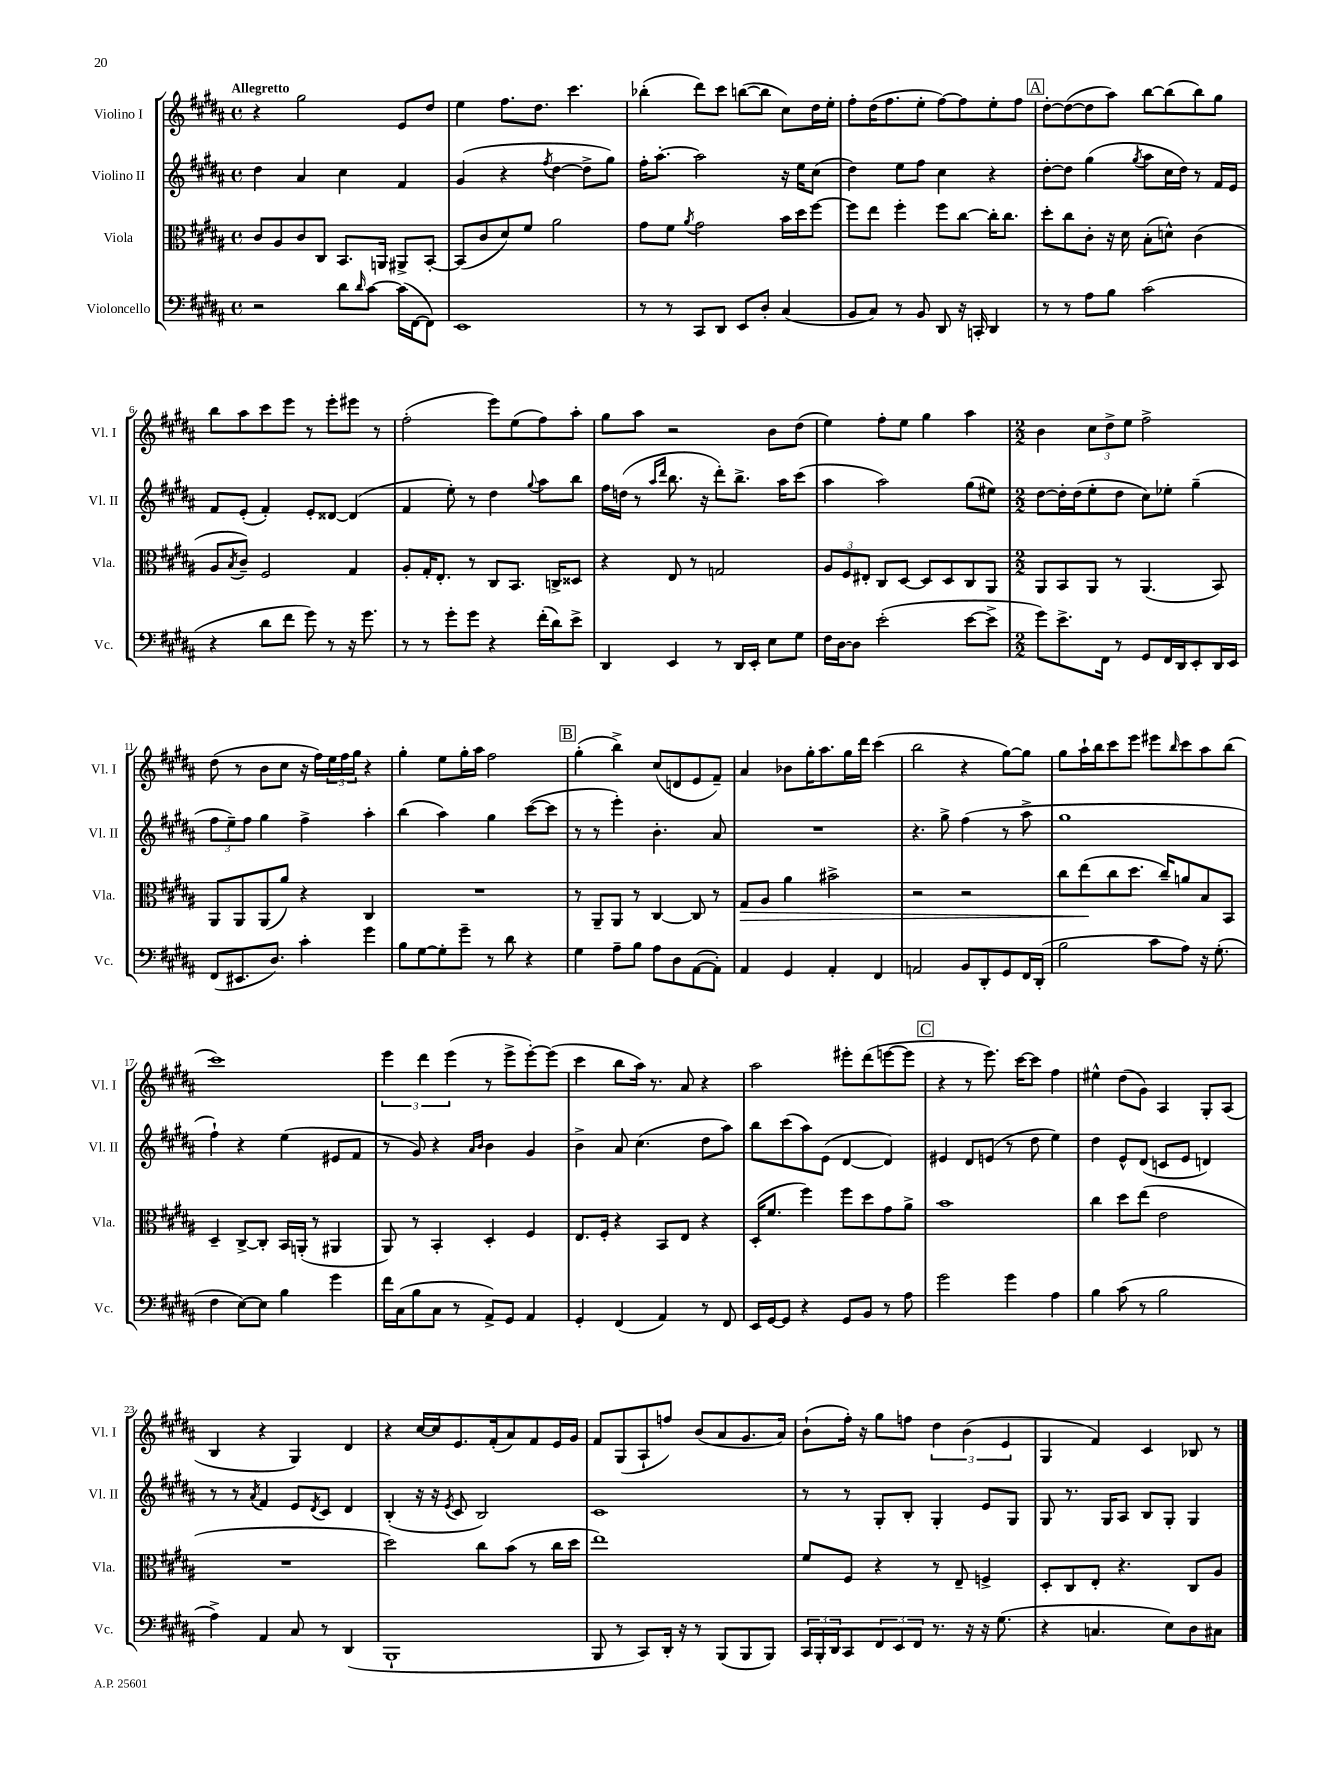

**kern	**kern	**dynam	**kern	**kern
*part4	*part3	*part3	*part2	*part1
*staff4	*staff3	*staff3	*staff2	*staff1
*I"Violoncello	*I"Viola	*	*I"Violino II	*I"Violino I
*I'Vc.	*I'Vla.	*	*I'Vl. II	*I'Vl. I
*clefF4	*clefC3	*	*clefG2	*clefG2
*k[f#c#g#d#a#]	*k[f#c#g#d#a#]	*	*k[f#c#g#d#a#]	*k[f#c#g#d#a#]
*M4/4	*M4/4	*	*M4/4	*M4/4
*met(c)	*met(c)	*	*met(c)	*met(c)
=1	=1	=1	=1	=1
!	!	!	!	!LO:TX:a:B:t=Allegretto
2r	8c#/L	.	4dd#\	4r
.	8A#/	.	.	.
.	8c#/	.	4a#/	2gg#\
.	8C#/J	.	.	.
8d#\L	8.BB/L	.	4cc#\	.
16qqd#/	.	.	.	.
[8c#\J	.	.	.	.
.	16AAn/Jk	.	.	.
(16c#\LL]	8AA#X^/L	.	4f#/	8e/L
[16FF#\J	.	.	.	.
8FF#\J])	[8BB'/J	.	.	8dd#/J
=2	=2	=2	=2	=2
1EE	(8BB/L]	.	(4g#/	4ee\
.	8c#/	.	.	.
.	8d#/)	.	4r	8.ff#\L
.	8f#/J	.	.	.
.	.	.	.	8.dd#\J
.	.	.	8qff#/	.
.	2a#\	.	[4dd#\	.
.	.	.	.	4.ccc#\
.	.	.	8dd#^\L]	.
.	.	.	8gg#\J)	.
=3	=3	=3	=3	=3
8r	8g#\L	.	16ff#'\KL	(4bb-X'\
.	.	.	[8.aa#'\J	.
8r	8f#\J	.	.	.
.	8qa#/	.	.	.
8CC#/L	2g#\	.	2aa#\]	8ddd#\L)
8DD#/J	.	.	.	8ccc#\J
8EE/L	.	.	.	([8bbn\L
8D#'/J	.	.	.	8bb\J]
(4C#/	16b\LL	.	16r	8cc#\L)
.	16dd#\J	.	16ee\KL	.
.	[8ff#\J	.	(8cc#\J	16dd#\L
.	.	.	.	16ee'\JJ
=4	=4	=4	=4	=4
8BB/L	8ff#\L]	.	4dd#\)	8ff#'\L
8C#/J)	8ee\J	.	.	(16dd#\K
.	.	.	.	8.ff#\
8r	4ff#'\	.	8ee\L	.
8BB/	.	.	8ff#\J	8ee'\J
8DD#/	8ff#\L	.	4cc#\	[8ff#\L)
16r	[8cc#\J	.	.	8ff#\]
16CCn'/	.	.	.	.
4DD#/	16cc#'\KL]	.	4r	8ee'\
.	8.cc#\J	.	.	.
.	.	.	.	8ff#\J
!!LO:REH:place=s1:t=A
=5	=5	=5	=5	=5
8r	8dd#'\L	.	[8dd#'\L	[8dd#'\L
8r	8cc#\	.	8dd#\J]	(8dd#\_
8A#\L	8c#'\J	.	(4gg#\	8dd#\]
8B\J	16r	.	.	8aa#\J)
.	16d#\	.	.	.
.	.	.	8qgg#/	.
(2c#\	(8B'\L	.	8aa#\L	[8bb\L
.	8dn^^\J)	.	16cc#\L	(8bb\]
.	.	.	16dd#\JJ)	.
.	(4c#\	.	8r	8bb\)
.	.	.	16f#/LL	8gg#\J
.	.	.	16e/JJ	.
!!LO:LB:g=z
=6	=6	=6	=6	=6
4r	8A#/L	.	8f#/L	8bb\L
.	8qB/	.	.	.
.	8c#~/J)	.	(8e'/J	8aa#\
8d#\L	2F#/	.	4f#'/)	8ccc#\
8f#\J	.	.	.	8eee\J
8g#\)	.	.	8e'/L	8r
8r	.	.	[8d##X/J	8eee'\L
16r	4G#/	.	(4d##/]	8eee#X\J
8.g#\	.	.	.	.
.	.	.	.	8r
=7	=7	=7	=7	=7
8r	8A#'/L	.	4f#/	(2ff#'\
8r	16G#'/K	.	.	.
.	8.E'/J	.	.	.
8g#'\L	.	.	8ee'\)	.
8g#\J	8r	.	8r	.
4r	8C#/L	.	4dd#\	8eee\L)
.	8.BB/J	.	.	(8ee\
.	.	.	8qqgg#/	.
(16f#'\LL	.	.	8aa#\L	8ff#\)
16d#\J)	16Cn^/KL	.	.	.
8e^\J	8D##X/J	.	8bb\J	8aa#'\J
=8	=8	=8	=8	=8
4DD#/	4r	.	16ff#\LL	8gg#\L
.	.	.	(16ddn\JJ	.
.	.	.	8r	8aa#\J
.	.	.	16qqaa#/LL	.
.	.	.	16qqddd#/JJ	.
4EE/	8E/	.	8.bb\	2r
.	8r	.	.	.
.	.	.	16r	.
8r	2Gn/	.	8ddd#'\L)	.
16DD#/LL	.	.	8.bb^\J	.
16EE'/JJ	.	.	.	.
8E\L	.	.	.	8b\L
.	.	.	16aa#\KL	.
8G#\J	.	.	(8ccc#\J	(8dd#\J
=9	=9	=9	=9	=9
16F#\LL	12A#/L	.	4aa#\	4ee\)
[16D#\J	.	.	.	.
.	12F#/	.	.	.
8D#\J]	.	.	.	.
.	12E#X'/J	.	.	.
(2e'\	8C#/L	.	2aa#\)	8ff#'\L
.	[8D#/J	.	.	8ee\J
.	8D#/L]	.	.	4gg#\
.	8D#/	.	.	.
[8e\L	8C#/	.	(8gg#\L	4aa#\
8e^\J]	8AA#/J	.	8ee#X\J)	.
=10	=10	=10	=10	=10
*M2/2	*M2/2	*	*M2/2	*M2/2
8g#\L)	8AA#/L	.	[8dd#\L	4b\
8.e^\	8BB/	.	16dd#'\L]	.
.	.	.	(16dd#\J	.
.	8AA#/J	.	8ee'\	12cc#\L
16FF#\Jk	.	.	.	.
.	.	.	.	12dd#^\
8r	8r	.	8dd#\J	.
.	.	.	.	12ee\J
8GG#/L	(4.AA#/	.	8cc#\L)	2ff#^\
16FF#/L	.	.	8ee-X'\J	.
16DD#/J	.	.	.	.
8EE'/	.	.	(4gg#~\	.
16DD#/L	8BB/)	.	.	.
16EE/JJ	.	.	.	.
!!LO:LB:g=z
=11	=11	=11	=11	=11
(8FF#/L	8AA#/L	.	12ff#\L	(8dd#\
.	.	.	12ee~\)	.
8.EE#X/	8AA#/	.	.	8r
.	.	.	12ff#\J	.
.	(8AA#/	.	4gg#\	8b\L
8.D#/J)	.	.	.	.
.	8a#/J)	.	.	8cc#\J
4c#'\	4r	.	4ff#^\	16r
.	.	.	.	16ff#\LL)
.	.	.	.	24ee\
.	.	.	.	24ff#\
.	.	.	.	24gg#\JJ
4g#\	4C#/	.	4aa#'\	4r
=12	=12	=12	=12	=12
8B\L	1r	.	(4bb\	4gg#'\
[8G#\	.	.	.	.
8G#'\]	.	.	4aa#\)	8ee\L
8g#~\J	.	.	.	16gg#'\L
.	.	.	.	16aa#\JJ
8r	.	.	4gg#\	2ff#\
8d#\	.	.	.	.
4r	.	.	([8ccc#\L	.
.	.	.	8ccc#\J]	.
!!LO:REH:place=s1:t=B
=13	=13	=13	=13	=13
4G#\	8r	.	8r	(4gg#'\
.	8AA#~/L	.	8r	.
8A#~\L	8AA#/J	.	4eee'\)	4bb^\)
8B\J	8r	.	.	.
8A#\L	[4C#/	.	4.b'\	(8cc#/L
8D#\	.	.	.	8dn/
([8AA#\	8C#/]	.	.	8e/
8AA#'\J])	8r	.	8a#/	8f#~/J)
=14	=14	=14	=14	=14
!	!	!LO:HP:b	!	!
4AA#/	8G#/L	>	1r	4a#/
.	8A#/J	.	.	.
4GG#/	4a#\	.	.	8b-X\L
.	.	.	.	16gg#'\K
.	.	.	.	8.aa#\
4AA#'/	2b#X^\	.	.	.
.	.	.	.	16gg#\L
.	.	.	.	16ddd#\JJ
4FF#/	.	.	.	(4ccc#\
=15	=15	=15	=15	=15
2AAn/	2r	.	4.r	2bb\
.	.	.	8gg#^\	.
8BB/L	2r	.	(4ff#\	4r
8DD#'/	.	.	.	.
8GG#/	.	.	8r	[8gg#\L)
16FF#/L	.	.	8aa#^\	8gg#\J]
(16DD#'/JJ	.	.	.	.
=16	=16	=16	=16	=16
2B\	8cc#\L	.	1gg#	8gg#\L
.	(8ee\	.	.	16aa#`\L
.	.	.	.	16bb\J
.	8cc#\	]	.	8ccc#\
.	8.dd#\J	.	.	8eee\J
8c#\L	.	.	.	8eee#X\L
.	16cc#~/KL)	.	.	.
.	.	.	.	16qqbb/
8A#\J)	8an/	.	.	8ccc#\
16r	8B/	.	.	8aa#\
(8.G#'\	.	.	.	.
.	8BB/J	.	.	(8bb\J
!!LO:LB:g=z
=17	=17	=17	=17	=17
4F#\	4D#~/	.	4ff#`\)	1ccc#)
[8E\L)	[8C#^/L	.	4r	.
8E\J]	8C#'/J]	.	.	.
4B\	16BB/LL	.	(4ee\	.
.	(16AAn'/JJ	.	.	.
.	8r	.	.	.
4g#\	4AA#X/	.	8e#X/L	.
.	.	.	8f#/J	.
=18	=18	=18	=18	=18
16f#\LL	8AA#/)	.	8r	6eee\
(16C#\J	.	.	.	.
8B\	8r	.	8g#/)	.
.	.	.	.	6ddd#\
8C#\J	4BB'/	.	4r	.
.	.	.	.	(6eee\
8r	.	.	.	.
.	.	.	16qqa#/LL	.
.	.	.	16qqb/JJ	.
8AA#^/L)	4D#'/	.	4b\	8r
8GG#/J	.	.	.	8eee^\L
4AA#/	4F#/	.	4g#/	[8eee'\)
.	.	.	.	(8eee\J]
=19	=19	=19	=19	=19
4GG#'/	8.E/L	.	4b^\	4ccc#\
.	16F#'/Jk	.	.	.
(4FF#/	4r	.	8a#/	8bb\L
.	.	.	(4.cc#\	16aa#\Jk)
.	.	.	.	8.r
4AA#/)	8BB/L	.	.	.
.	8E/J	.	.	8a#/
8r	4r	.	8dd#\L	4r
8FF#/	.	.	8aa#\J)	.
=20	=20	=20	=20	=20
16EE/LL	(16D#'/KL	.	8bb\L	2aa#\
[16GG#/J	8.f#/J	.	.	.
8GG#/J]	.	.	(8ccc#\	.
4r	4ff#\)	.	8aa#\)	.
.	.	.	(8e\J	.
8GG#/L	8ff#\L	.	[4d#/	8eee#X'\L
8BB/J	8dd#\	.	.	(8ddd#\
8r	8g#\	.	4d#/])	[8eeen\
8A#\	8a#^\J	.	.	8eee\J]
!!LO:REH:place=s1:t=C
=21	=21	=21	=21	=21
2g#\	1b	.	4e#X/	4r
.	.	.	8d#/L	8r
.	.	.	(8en/J	8.eee\)
4g#\	.	.	8r	.
.	.	.	.	[16ccc#\KL
.	.	.	8dd#\	8ccc#\J]
4A#\	.	.	4ee\)	4ff#\
=22	=22	=22	=22	=22
4B\	4cc#\	.	4dd#\	4ee#X^^\
(8c#\	8dd#\L	.	8e^^/L	(8dd#\L
8r	(8ee\J	.	(8d#/J	8g#\J)
2B\	2e\	.	8cn/L	4A#/
.	.	.	8e/J	.
.	.	.	4dn/)	8G#'/L
.	.	.	.	(8A#/J
!!LO:LB:g=z
=23	=23	=23	=23	=23
4A#^\)	1r	.	8r	4B/
.	.	.	8r	.
.	.	.	8qa#/	.
4AA#/	.	.	4f#/	4r
8C#/	.	.	8e/L	4G#/)
.	.	.	8qd#/	.
8r	.	.	8c#/J	.
(4DD#/	.	.	4d#/	4d#/
=24	=24	=24	=24	=24
1BBB`	2dd#\)	.	(4B'/	4r
.	.	.	16r	[16cc#/LL
.	.	.	16r	16cc#/J]
.	.	.	8qe/	.
.	.	.	8c#/	8.e/
.	8cc#\L	.	2B/)	.
.	.	.	.	(16f#'/k
.	(8b\J	.	.	8a#/)
.	8r	.	.	8f#/
.	16cc#\LL	.	.	16e/L
.	16dd#\JJ	.	.	16g#/JJ
=25	=25	=25	=25	=25
8BBB/	1ee)	.	1c#	8f#/L
8r	.	.	.	(8G#/
8CC#/L)	.	.	.	8A#`/
16DD#'/Jk	.	.	.	8ffn/J)
16r	.	.	.	.
8r	.	.	.	(8b/L
(8BBB/L	.	.	.	8a#/
8BBB/	.	.	.	8.g#/
8BBB/J)	.	.	.	.
.	.	.	.	16a#/Jk)
=26	=26	=26	=26	=26
24CC#/LL	8f#/L	.	8r	(8b`\L
24BBB'/	.	.	.	.
24DD#/J	.	.	.	.
8CC#/	8F#/J	.	8r	16ff#'\Jk)
.	.	.	.	16r
12FF#/	4r	.	8G#'/L	8gg#\L
12EE/	.	.	.	.
.	.	.	8B'/J	8ffn\J
12FF#/J	.	.	.	.
8.r	8r	.	4G#'/	6dd#\
.	8E~/	.	.	.
.	.	.	.	(6b\
16r	.	.	.	.
16r	4Fn^/	.	8e/L	.
(8.G#\	.	.	.	.
.	.	.	.	6e/
.	.	.	8G#/J	.
=27	=27	=27	=27	=27
4r	8D#'/L	.	8G#/	4G#/
.	8C#/	.	8.r	.
4.Cn/	8E'/J	.	.	4f#/)
.	.	.	16G#/KL	.
.	4.r	.	8A#/J	.
.	.	.	8B/L	4c#/
8E\L)	.	.	8G#'/J	.
8D#\	8C#/L	.	4G#/	8B-X/
8C#X\J	8A#/J	.	.	8r
==	==	==	==	==
*-	*-	*-	*-	*-
